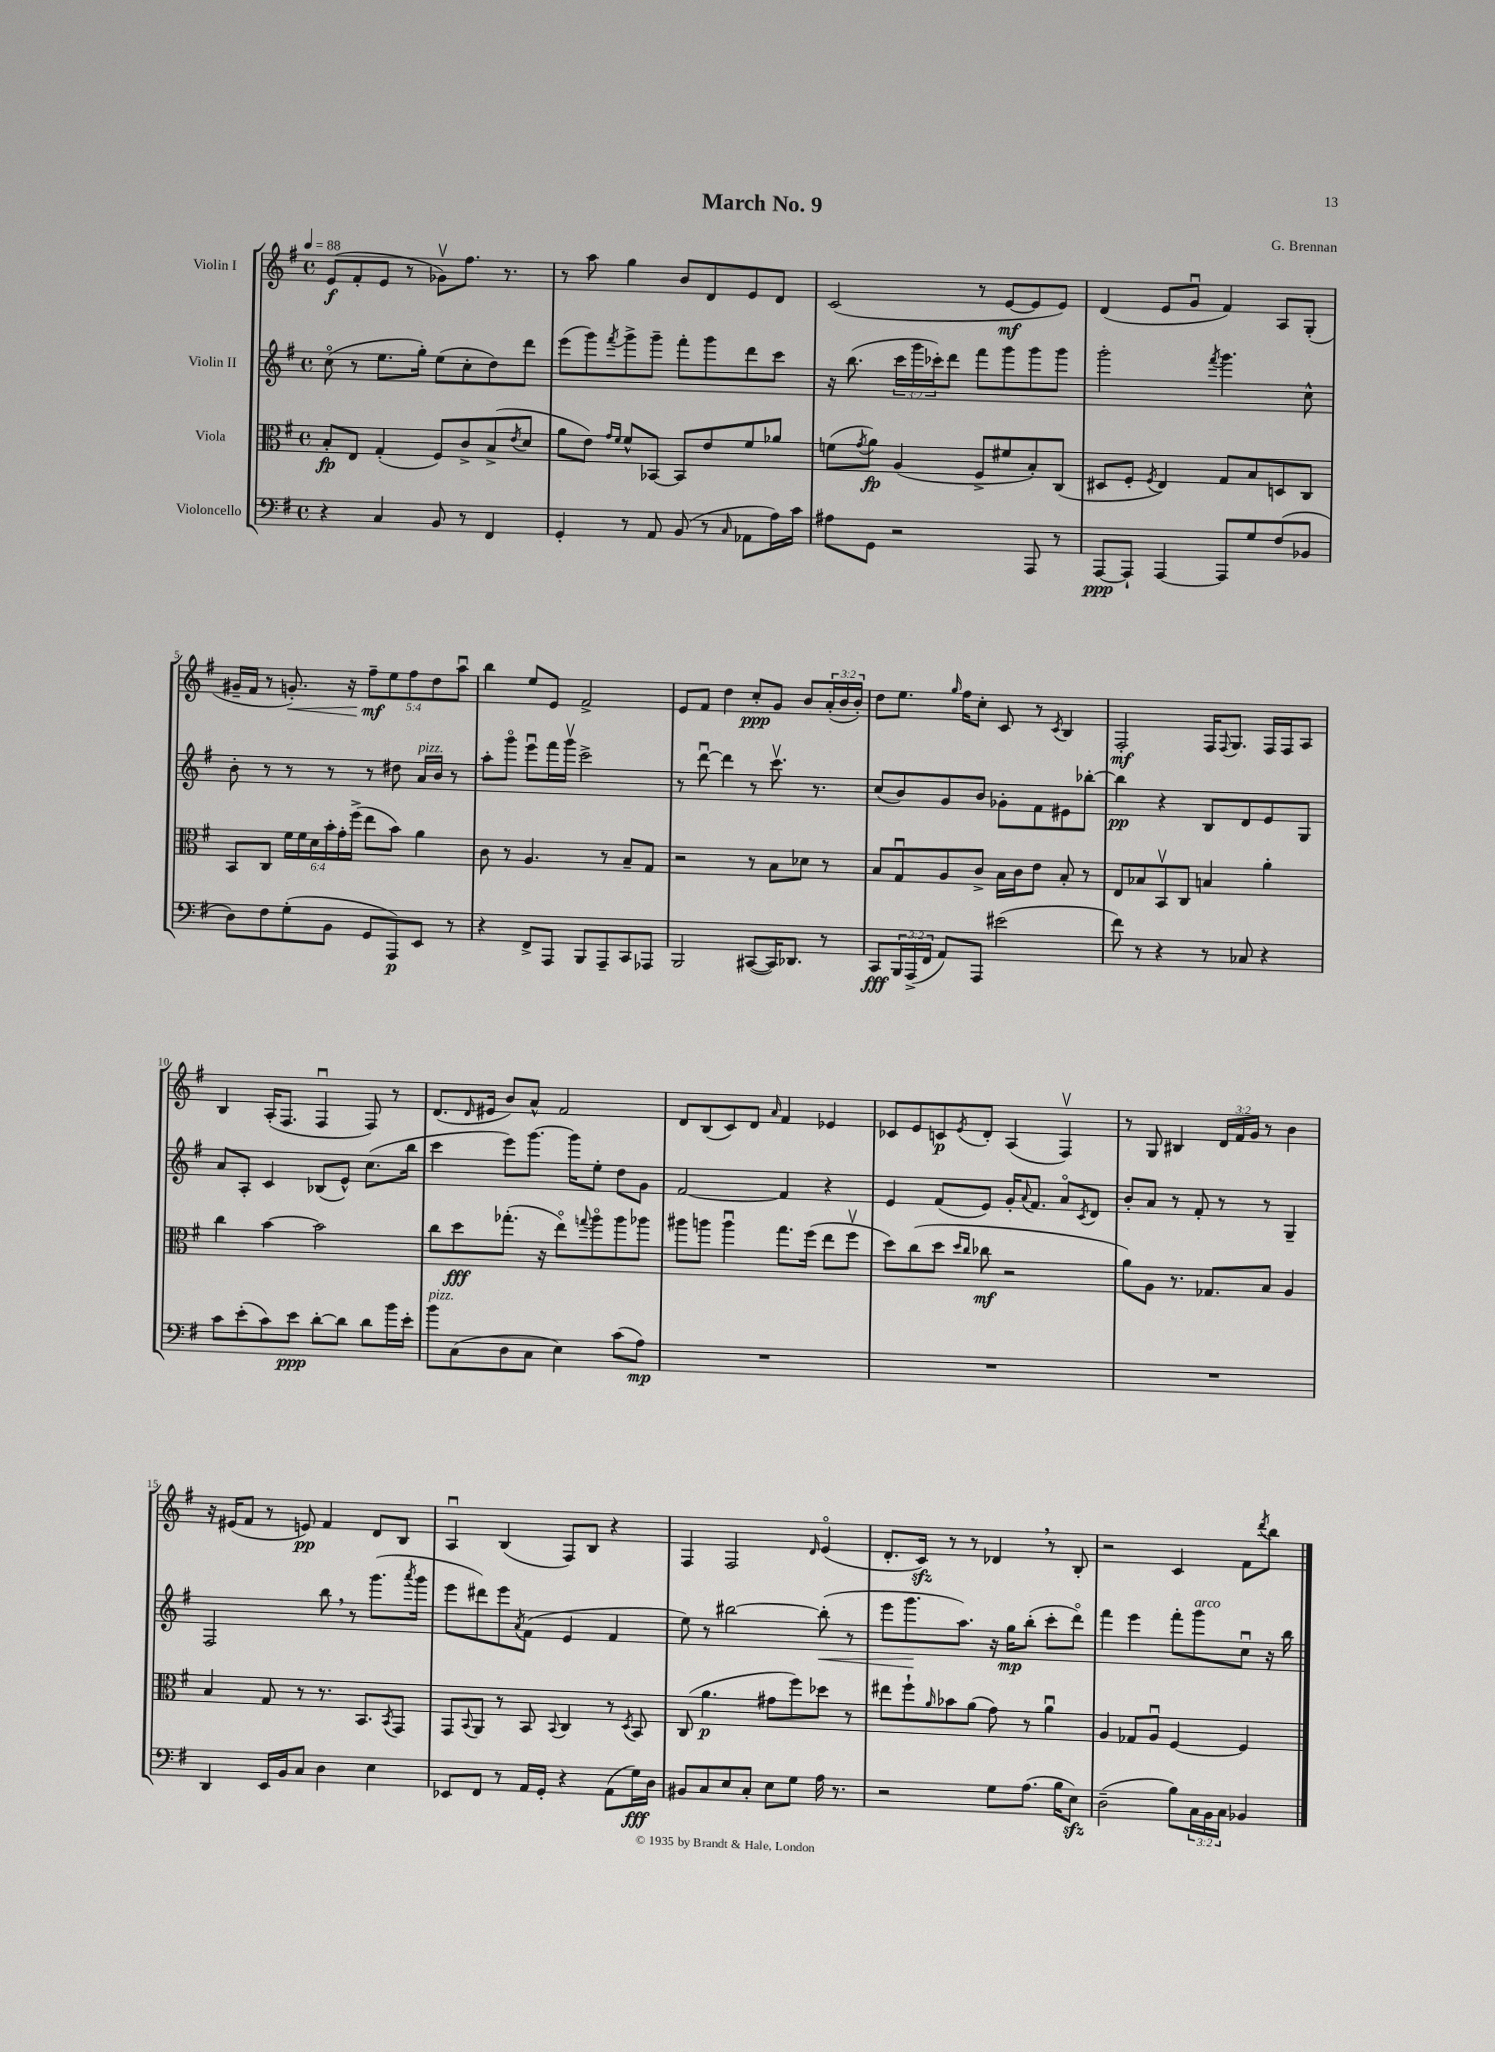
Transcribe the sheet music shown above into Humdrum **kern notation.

**kern	**kern	**kern	**kern
*staff4	*staff3	*staff2	*staff1
*clefF4	*clefC3	*clefG2	*clefG2
*k[f#]	*k[f#]	*k[f#]	*k[f#]
*M4/4	*M4/4	*M4/4	*M4/4
*met(c)	*met(c)	*met(c)	*met(c)
*MM88	*MM88	*MM88	*MM88
4r	8B'	(8cco	(8e
.	8E	8r	8f#'
4C	(4G'	8.ee	8e
.	.	.	8r
.	.	16gg')	.
8BB	8F#)	(8ee	8g-v)
8r	8c^	8cc'	8.ff#
4FF#	(8B^	8dd)	.
.	.	.	8.r
.	8qe	.	.
.	8d	8ddd	.
=	=	=	=
4GG'	8a	(8eee	8r
.	8e)	8ggg)	8aa
.	16qqg	.	.
.	16qqf#	8qfff#	.
8r	8f#^^	8ggg^	4gg
8AA	[8BB-	8ggg~	.
(8BB	8BB-]	8fff#'	8b
8r	8e	8ggg	8d
16qqC	.	.	.
8AA-	8f#	8ddd	8e
16A)	8a-	8ccc	8d
16c	.	.	.
=	=	=	=
8A#	(8f	16r	(2c
.	.	(8.bb	.
.	8qg	.	.
8GG	8a)	.	.
2r	(4A	24ccc	.
.	.	24ggg	.
.	.	24ccc-')	.
.	.	8ddd	.
.	8F#^	8fff#	8r
.	8f#	8ggg	[8e
8AAA	8B')	8ggg	8e]
8r	(8C	8ggg	8e)
=	=	=	=
[8AAA	8D#	2ggg'	(4d
8AAA`]	8F#'	.	.
.	8qF#	.	.
[4AAA	4E)	.	8e
.	.	.	8gu
.	.	8qfff#	.
8AAA]	8G	4.ggg	4f#)
8G	8B	.	.
(8F#	8D	.	8A
8BB-	8C	8cc^^	(8G'
=	=	=	=
8D)	8BB	8b'	16g#~
.	.	.	16f#
8F#	8C	8r	8r
(8G'	24f#	8r	8.g')
.	24f#	.	.
.	24d	.	.
8BB	24b'	8r	.
.	24g'	.	.
.	.	.	16r
.	(24ff#^	.	.
8GG	8ee	8r	10ff#~
.	.	.	10ee
8AAA)	8b)	8dd#	.
.	.	.	10ff#
8EE	4a	16a	.
.	.	.	10dd
.	.	16b	.
8r	.	8r	.
.	.	.	10aau
=	=	=	=
4r	8c	8aa'	4bb
.	8r	8gggo	.
8FF#^	4.A	8eeeu	8ee
8AAA	.	16fff#	8e
.	.	16gggv	.
8BBB	.	2ccc^	2f#^
8AAA~	8r	.	.
8CC	8B~	.	.
8AAA-	8G	.	.
=	=	=	=
2BBB	2r	8r	8e
.	.	[8dddu	8f#
.	.	4ddd]	4dd
([8CC#	8r	8r	8cc'
16CC#])	8B	8.cccv	8g
8.DD-	.	.	.
.	8d-	.	8b
.	.	8.r	.
8r	8r	.	(24a'
.	.	.	24b
.	.	.	24b')
=	=	=	=
8CC	8B	(8cc	8dd
24BBB	8Gu	8b)	8.ee
(24AAA^	.	.	.
24FF#	.	.	.
8AA)	8A	8g	.
.	.	.	16qqgg
.	.	.	16ff#
8AAA	8c^	8b	8cc'
(2e#	16B	8g-'	8c
.	16c	.	.
.	8e	8f#	8r
.	.	.	8qc
.	8B'	8e#	4B
.	8r	[8bb-'	.
=	=	=	=
8f#)	8E	4bb-]	2F#'
8r	8B-	.	.
4r	8BBv	4r	.
.	8C	.	.
8r	4B	8B	16F#
.	.	.	8qqF#
.	.	.	8.G
8C-	.	8d	.
4r	4a'	8e	16F#
.	.	.	16F#
.	.	8G	8A
=	=	=	=
8c	4cc	8a	4B
(8e'	.	8A'	.
8c)	[4b	4c	(16A'
.	.	.	8.F#
8e	.	.	.
[8d'	2b]	(8B-	4F#u
8d]	.	8e^^)	.
8d	.	(8.cc	8F#)
16b	.	.	8r
16e'	.	16bb	.
=	=	=	=
8b	8cc	4ccc	(8.d
(8C	8dd	.	.
.	.	.	16qqd
.	.	.	16e#
8D	(8.gg-'	8eee)	8b)
8C	.	[8.ggg	8a^^
.	16r	.	.
4E)	8eeo)	.	2f#
.	.	16ggg]	.
.	8qqgg	.	.
.	8aao	8ee'	.
(8c	8aa	8dd	.
8A)	8aa-	8g	.
=	=	=	=
1r	8aa#	[2f#	8d
.	8aa	.	(8B
.	4aau	.	8c)
.	.	.	8d
.	.	.	16qqa
.	8.gg	4f#]	4f#
.	(16ff#	.	.
.	8ee	4r	4e-
.	8ff#v	.	.
=	=	=	=
1r	8dd)	4e	8c-
.	(8cc	.	8e
.	8dd	(8f#	8c
.	16qqdd	.	.
.	16qqcc	.	8qe
.	8cc-	8e)	8d'
.	2r	16g'	(4A
.	.	8qqa	.
.	.	8.f#	.
.	.	8ao	4F#v)
.	.	8qc	.
.	.	8d	.
=	=	=	=
1r	8a)	8b'	8r
.	8A	8a	8G
.	8.r	8r	4B#
.	.	8f#'	.
.	8.G-	.	.
.	.	8r	24d
.	.	.	24f#
.	.	.	24g
.	8B	8r	8r
.	4A	4G~	4b
=	=	=	=
4DD	4B	2F#	16r
.	.	.	(16e#
.	.	.	8f#
16EE	8G	.	8r
16BB	.	.	.
8C	8r	.	8e)
4D	8.r	8bb	4f#
.	.	8r	.
.	8.BB	.	.
4E	.	(8.ggg	8d
.	8qBB	.	.
.	8GG	.	8B
.	.	8qaaa	.
.	.	16ggg	.
=	=	=	=
8EE-	8GG	8eee	4Au
.	8qqBB	.	.
8FF#	8AA	8ddd#)	.
8r	8r	8eee	(4B
.	.	8qa	.
16AA	8BB	(8f#	.
16GG'	.	.	.
.	8qqBB	.	.
4r	4C	4e	8F#)
.	.	.	8B
(8AA	8r	4f#	4r
.	8qD	.	.
16G)	8BB	.	.
16D	.	.	.
=	=	=	=
8BB#	(8C	8ee)	4F#
8C	4.a	8r	.
8E	.	[2bb#	2F#
8C'	.	.	.
8E	8g#	.	.
8G	8ff#)	.	.
.	.	.	16qqd
16A	8dd-	(8bb#']	(4eo
8.r	.	.	.
.	8r	8r	.
=	=	=	=
2r	8ee#	8eee	8.d'
.	8ff#`	8.ggg	.
.	.	.	16c)
.	16qqa	.	.
.	8b-	.	8r
.	.	8.aa)	.
.	(8a	.	8r
8G	8g)	16r	4d-
.	.	16gg	.
(8.A	8r	(8bb'	.
.	4au	8ccc'	8r
16B	.	.	.
8E)	.	8dddo)	8B'
=	=	=	=
(2D~	4A	4fff#	2r
.	8G-	4eee	.
.	8Au	.	.
8B)	[4F#	8fff#'	4c
24C	.	8ggg	.
24BB	.	.	.
24C	.	.	.
4BB-	4F#]	8ccu	8f#
.	.	.	8qddd
.	.	16r	8bb
.	.	16bb	.
==	==	==	==
*-	*-	*-	*-
